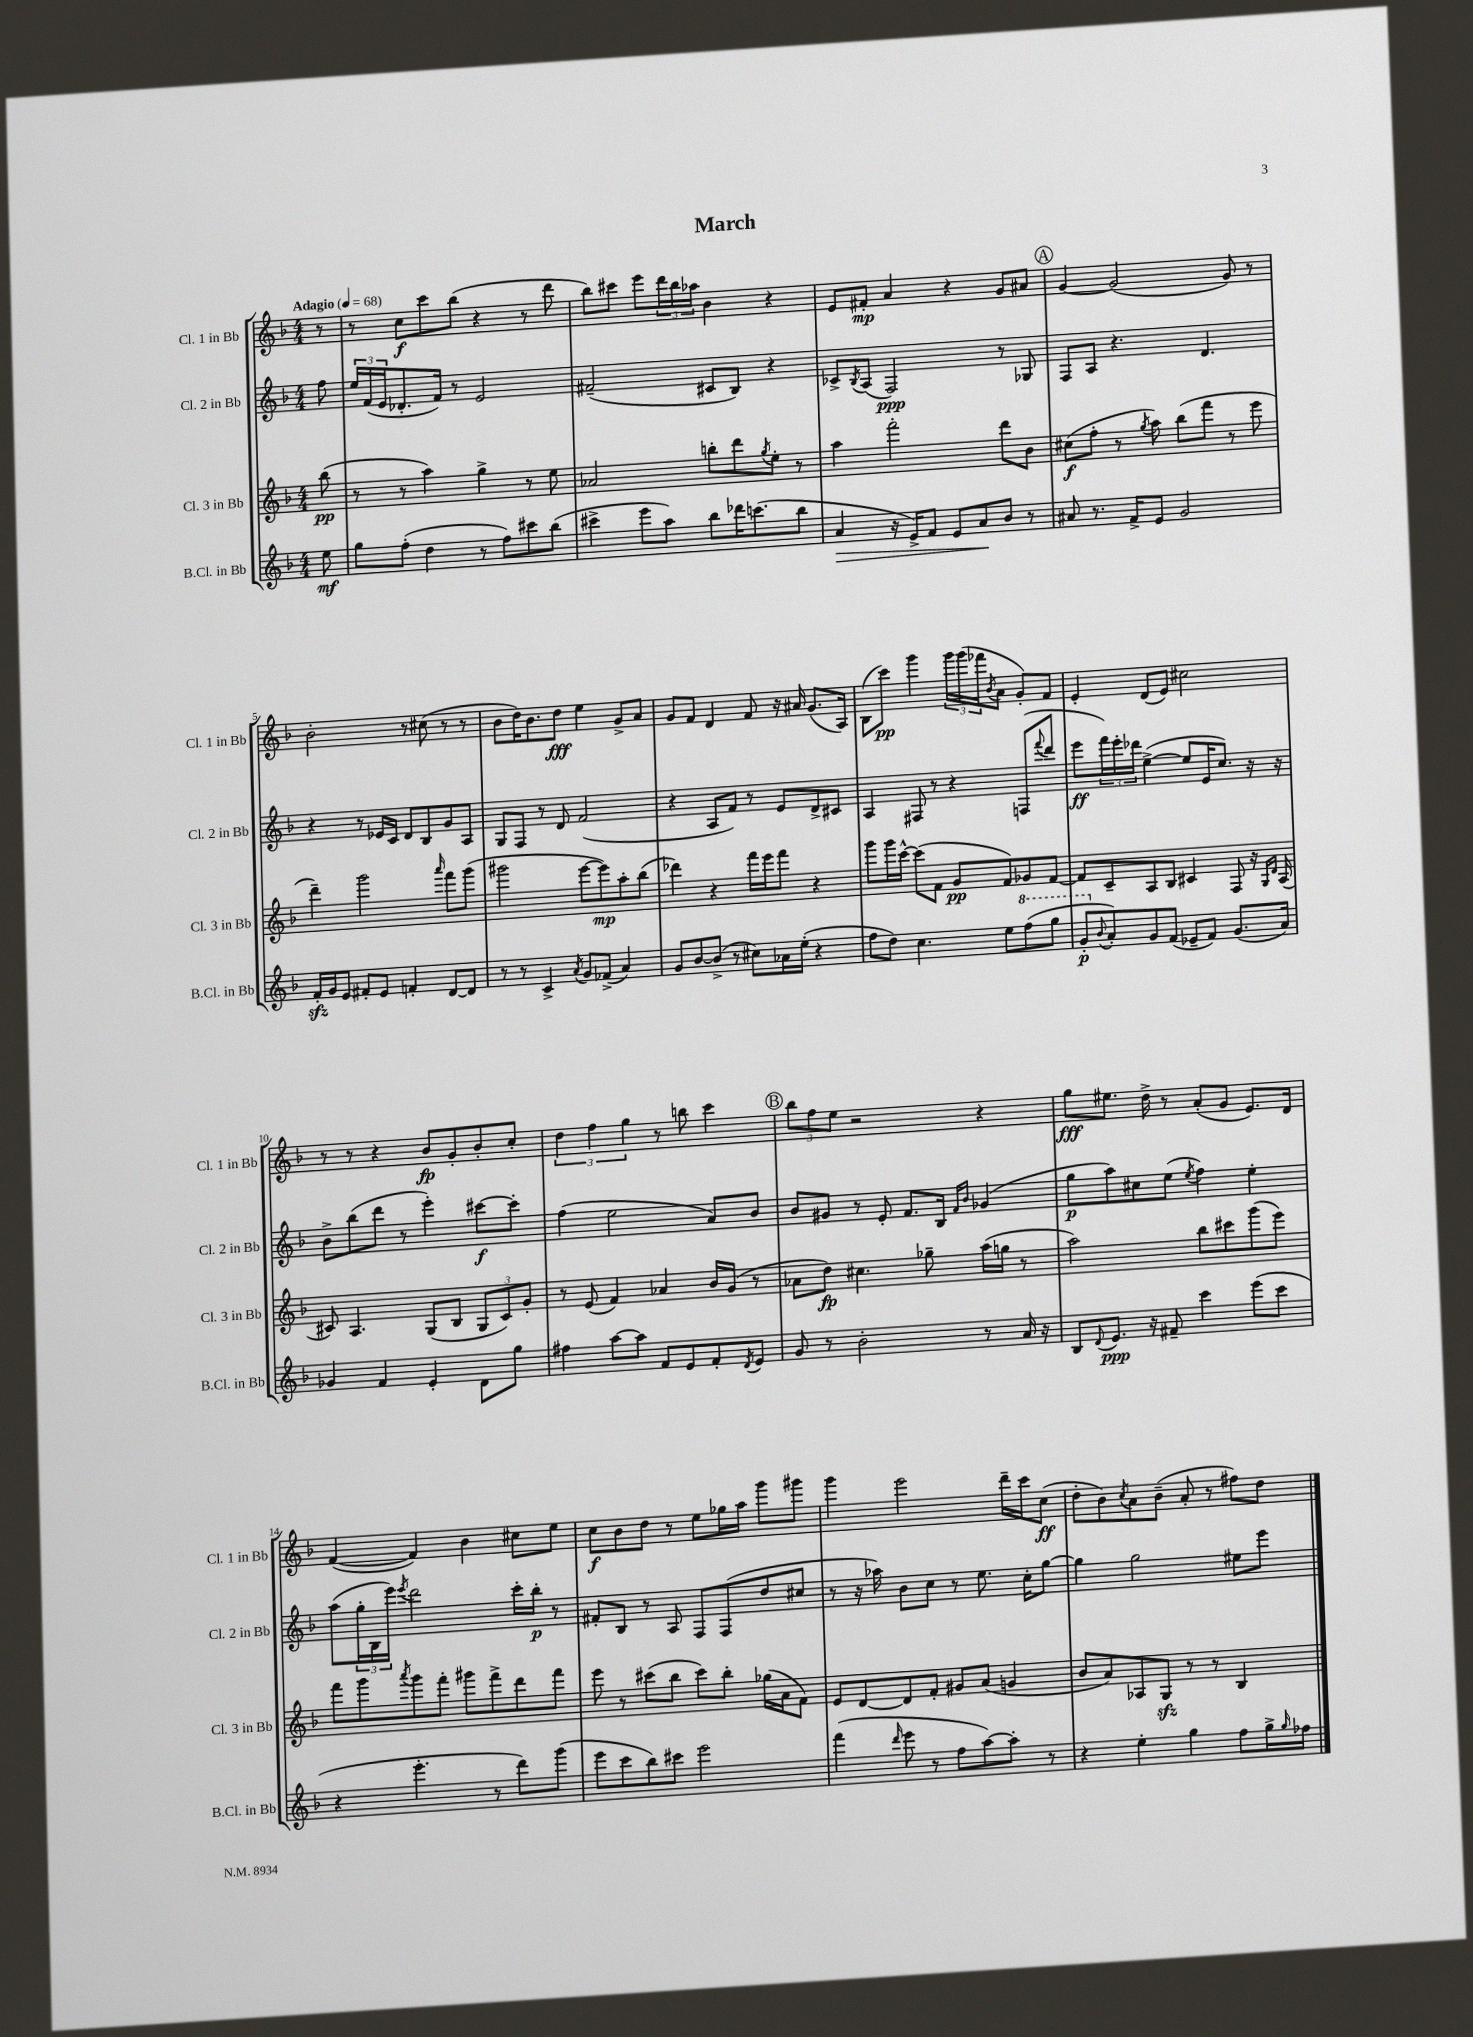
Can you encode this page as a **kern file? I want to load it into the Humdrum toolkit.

**kern	**dynam	**kern	**dynam	**kern	**dynam	**kern	**dynam
*part4	*part4	*part3	*part3	*part2	*part2	*part1	*part1
*staff4	*staff4	*staff3	*staff3	*staff2	*staff2	*staff1	*staff1
*I"B.Cl. in Bb	*	*I"Cl. 3 in Bb	*	*I"Cl. 2 in Bb	*	*I"Cl. 1 in Bb	*
*I'B.Cl. in Bb	*	*I'Cl. 3 in Bb	*	*I'Cl. 2 in Bb	*	*I'Cl. 1 in Bb	*
*clefG2	*	*clefG2	*	*clefG2	*	*clefG2	*
*k[b-]	*	*k[b-]	*	*k[b-]	*	*k[b-]	*
*M4/4	*	*M4/4	*	*M4/4	*	*M4/4	*
*MM68	*	*MM68	*	*MM68	*	*MM68	*
=	=	=	=	=	=	=	=
!	!	!	!	!	!	!LO:TX:a:B:t=Adagio	!
8ee\	mf	(8bb-\	pp	8ff\	.	8r	.
=1	=1	=1	=1	=1	=1	=1	=1
8gg\L	.	8r	.	24ee/LL	.	8r	.
.	.	.	.	(24f/	.	.	.
.	.	.	.	24e/J	.	.	.
(8ff'\J	.	8r	.	8.d-X'/	.	8cc\L	f
4dd\	.	4aa\)	.	.	.	8ccc\	.
.	.	.	.	16f/Jk)	.	.	.
.	.	.	.	8r	.	(8bb-\J	.
8r	.	4gg^\	.	2e/	.	4r	.
8ff\L)	.	.	.	.	.	.	.
8ccc#X\	.	8r	.	.	.	8r	.
(8bb-\J	.	8ee\	.	.	.	8ddd\	.
=2	=2	=2	=2	=2	=2	=2	=2
4ccc#X^\	.	2a-X/	.	(2f#X~/	.	8bb-\L)	.
.	.	.	.	.	.	8ccc#X\J	.
8eee\L	.	.	.	.	.	8eee\L	.
8aa\J)	.	.	.	.	.	24ddd\L	.
.	.	.	.	.	.	24bb-\	.
.	.	.	.	.	.	24aa-X\JJ	.
8bb-\L	.	8bbn'\L	.	8c#X/L	.	4b-\	.
16ddd-X\K	.	8ddd\	.	8B-/J)	.	.	.
(8.cccn\	.	.	.	.	.	.	.
.	.	8qgg/	.	.	.	.	.
.	.	8ee'\J	.	4r	.	4r	.
8bb-\J	.	8r	.	.	.	.	.
=3	=3	=3	=3	=3	=3	=3	=3
!	!LO:HP:b	!	!	!	!	!	!
4a/	>	4aa\	.	8c-X^/L	.	8e/L	.
.	.	.	.	8qB-/	.	.	.
.	.	.	.	(8A/J	.	8f#X'/J	mp
16r	.	2fff'\	.	2F/)	ppp	4a/	.
16e^/KL)	.	.	.	.	.	.	.
8f/J	.	.	.	.	.	.	.
8e/L	.	.	.	.	.	4r	.
8a/	.	.	.	.	.	.	.
8b-/J	]	8ddd\L	.	8r	.	8g/L	.
8r	.	8b-\J	.	8G-X/	.	8a#X/J	.
!!LO:REH:place=s1:t=A
=4	=4	=4	=4	=4	=4	=4	=4
8a#X/	.	(8cc#X\L	f	8F/L	.	[4g/	.
8.r	.	8ff'\J	.	8A/J	.	.	.
.	.	8r	.	4.r	.	(2g/]	.
16f^/KL	.	.	.	.	.	.	.
.	.	8qgg/	.	.	.	.	.
8e/J	.	8aa\)	.	.	.	.	.
2g/	.	(8bb-\L	.	.	.	.	.
.	.	8fff\J	.	4.d/	.	.	.
.	.	8r	.	.	.	8g/)	.
.	.	8eee\	.	.	.	8r	.
!!LO:LB:g=z
=5	=5	=5	=5	=5	=5	=5	=5
16fzz'/LL	.	4ddd~\)	.	4r	.	2b-'\	.
16g/J	.	.	.	.	.	.	.
8e/J	.	.	.	.	.	.	.
8f#X'/L	.	2ggg\	.	8r	.	.	.
8e/J	.	.	.	16e-X/LL	.	.	.
.	.	.	.	16c/JJ	.	.	.
4fn'/	.	.	.	8d/L	.	8r	.
.	.	.	.	8B-/	.	(8cc#X\	.
.	.	16qqaaa/	.	.	.	.	.
[8d/L	.	8fff\L	.	8g/	.	8r	.
8d/J]	.	(8ggg\J	.	8A/J	.	8r	.
=6	=6	=6	=6	=6	=6	=6	=6
8r	.	2ggg#X\	.	8G/L	.	8b-\L	.
8r	.	.	.	8F/J	.	16dd\K)	.
.	.	.	.	.	.	8.b-\	.
4c^/	.	.	.	8r	.	.	.
.	.	.	.	8d/	.	8dd\J	fff
8qa/	.	.	.	.	.	.	.
8g/L	.	[8eee\L	.	(2f/	.	4ee\	.
(8f-X^/J	.	8eee\])	mp	.	.	.	.
4a/)	.	8aa'\	.	.	.	8g^/L	.
.	.	(8bb-\J	.	.	.	8a/J	.
=7	=7	=7	=7	=7	=7	=7	=7
8g/L	.	4ddd-X\)	.	4r	.	8g/L	.
[8b-/	.	.	.	.	.	8f/J	.
(8b-^/J]	.	4r	.	8A/L	.	4d/	.
8r	.	.	.	8f/J)	.	.	.
8cc#X\L)	.	16fff\LL	.	8r	.	8f/	.
.	.	16eee\J	.	.	.	.	.
16a-X\L	.	8fff\J	.	8e/L	.	16r	.
(16ee'\JJ	.	.	.	.	.	16a#X/	.
4r	.	4r	.	8d^/	.	(8.g/L	.
.	.	.	.	8c#X/J	.	.	.
.	.	.	.	.	.	16A/Jk)	.
=8	=8	=8	=8	=8	=8	=8	=8
8ff\L	.	8ggg\L	.	4A/	.	(8B-\L	.
8dd\J)	.	16ggg\L	.	.	.	8ccc\J)	pp
.	.	[16ccc^^\JJ	.	.	.	.	.
4.cc\	.	(8ccc\L]	.	8F#X/	.	4ggg\	.
.	.	8f\J	.	8r	.	.	.
.	.	8g/L	pp	4r	.	24ggg\LL	.
.	.	.	.	.	.	(24ggg\	.
.	.	.	.	.	.	24fff-X\J	.
.	.	.	.	.	.	8qb-/	.
8ee\L	.	8f/)	.	.	.	8a\J	.
*8va	*	*	*	*	*	*	*
(8fff\	.	8g-X/	.	(8Fn/L	.	8g'/L)	.
.	.	.	.	8qqfff/	.	.	.
8ggg\J	.	[8f/J	.	8ddd/J	.	8f/J	.
=9	=9	=9	=9	=9	=9	=9	=9
8gg'/L	p	8f/L]	.	8eee\L	ff	4e'/	.
*X8va	*	*	*	*	*	*	*
8qqb-/	.	.	.	.	.	.	.
8a'/)	.	8c~/	.	24fff\L)	.	.	.
.	.	.	.	24eee'\	.	.	.
.	.	.	.	24ddd-X\JJ	.	.	.
8g/	.	8A/	.	([4ee^\	.	(8d/L	.
(8f/J	.	8B-/J	.	.	.	8e/J)	.
8e-X~/L	.	4c#X/	.	8ee/L]	.	2cc#X\	.
8f/J)	.	.	.	16e/K	.	.	.
.	.	.	.	8.cc/J)	.	.	.
(8.g/L	.	8F/	.	.	.	.	.
.	.	16r	.	16r	.	.	.
.	.	16qqG/LL	.	.	.	.	.
.	.	16qqd/JJ	.	.	.	.	.
16a/Jk)	.	(16A/	.	16r	.	.	.
!!LO:LB:g=z
=10	=10	=10	=10	=10	=10	=10	=10
4g-X/	.	8c#X/)	.	8b-^\L	.	8r	.
.	.	4.A/	.	(8bb-\	.	8r	.
4f/	.	.	.	8ddd\J	.	4r	.
.	.	.	.	8r	.	.	.
4e'/	.	(8G/L	.	4eee'\)	.	8b-/L	fp
.	.	8B-/J	.	.	.	8g'/	.
8d\L	.	12G/L	.	[8ccc#X\L	f	8b-'/	.
.	.	12c#/)	.	.	.	.	.
8gg\J	.	.	.	8ccc#'\J]	.	8cc'/J	.
.	.	12g'/J	.	.	.	.	.
=11	=11	=11	=11	=11	=11	=11	=11
4ff#X\	.	8r	.	(4ff\	.	6dd\	.
.	.	(8e/	.	.	.	.	.
.	.	.	.	.	.	6ff\	.
[8aa\L	.	4f/)	.	2ee\	.	.	.
.	.	.	.	.	.	6gg\	.
8aa\J]	.	.	.	.	.	.	.
8f/L	.	4a-X/	.	.	.	8r	.
8e/	.	.	.	.	.	8bbn\	.
8f'/	.	16b-/LL	.	8a/L)	.	4ccc\	.
.	.	(16g/JJ	.	.	.	.	.
8qd/	.	.	.	.	.	.	.
8e/J	.	8r	.	8b-/J	.	.	.
!!LO:REH:place=s1:t=B
=12	=12	=12	=12	=12	=12	=12	=12
8g/	.	8a-X\L	.	8b-/L	.	12bb-\L	.
.	.	.	.	.	.	12ff\	.
8r	.	8dd\J)	fp	8g#X/J	.	.	.
.	.	.	.	.	.	12ee\J	.
2b-'\	.	4.cc#X\	.	8r	.	2r	.
.	.	.	.	8e'/	.	.	.
.	.	.	.	8.f/L	.	.	.
.	.	8gg-X~\	.	.	.	.	.
.	.	.	.	16B-/Jk	.	.	.
.	.	.	.	16qqf/LL	.	.	.
.	.	.	.	16qqb-/JJ	.	.	.
8r	.	(16aa\LL	.	(4g-X/	.	4r	.
.	.	16ggn\JJ	.	.	.	.	.
16a/	.	8r	.	.	.	.	.
16r	.	.	.	.	.	.	.
=13	=13	=13	=13	=13	=13	=13	=13
8B-/L	.	2aa\)	.	8gg\L	p	8gg\L	fff
8qqd/	.	.	.	.	.	.	.
8.e/J	ppp	.	.	8aa\)	.	8.ee#X\J	.
.	.	.	.	8cc#X\	.	.	.
16r	.	.	.	.	.	16dd^\	.
8f#X~/	.	.	.	(8ee\J	.	8r	.
.	.	.	.	8qee/	.	.	.
4ccc\	.	8bb-\L	.	4ff\)	.	(8a'/L	.
.	.	8ccc#X\	.	.	.	8g/J	.
(8eee\L	.	(8ggg\	.	4ee'\	.	8.e/L)	.
8ccc\J	.	8eee\J)	.	.	.	.	.
.	.	.	.	.	.	16d/Jk	.
!!LO:LB:g=z
=14	=14	=14	=14	=14	=14	=14	=14
4r	.	8fff\L	.	(8aa\L	.	([4f/	.
.	.	8ggg\	.	24gg'\L	.	.	.
.	.	.	.	24B-\	.	.	.
.	.	.	.	24eee\JJ)	.	.	.
.	.	8qaaa/	.	8qeee/	.	.	.
4.eee'\	.	8ggg\	.	2ddd\	.	4f/])	.
.	.	8fff'\J	.	.	.	.	.
.	.	8ggg#X\L	.	.	.	4b-\	.
8r	.	8fff^\	.	.	.	.	.
8ddd\L)	.	8ddd\	.	16ccc'\LL	.	8cc#X\L	.
.	.	.	.	16bb-'\JJ	p	.	.
(8ggg\J	.	8fff\J	.	8r	.	8ee\J	.
=15	=15	=15	=15	=15	=15	=15	=15
8eee\L	.	8eee\	.	8f#X'/L	.	8cc\L	f
8ccc\	.	8r	.	8B-/J	.	8b-\	.
8bb-\)	.	(8ccc#X\L	.	8r	.	8dd\J	.
8ccc#X\J	.	8bb-\J	.	8A/	.	8r	.
2eee\	.	8ccc#\L)	.	8F/L	.	8ee\L	.
.	.	8bb-'\J	.	(8F/	.	16gg-X\L	.
.	.	.	.	.	.	16aa\JJ	.
.	.	(16gg-X\LL	.	8dd/	.	8ggg\L	.
.	.	16a\J	.	.	.	.	.
.	.	8f\J)	.	8cc#X/J	.	8ggg#X\J	.
=16	=16	=16	=16	=16	=16	=16	=16
(4fff\	.	8e/L	.	8r	.	4ggg\	.
.	.	[8d/	.	16r	.	.	.
.	.	.	.	16aa-X\)	.	.	.
16qqddd/	.	.	.	.	.	.	.
8eee\	.	8d/]	.	8b-\L	.	2eee\	.
8r	.	8f'/J	.	8cc\J	.	.	.
8ff\L	.	8g#X/L	.	8r	.	.	.
[8aa\)	.	(8a/J	.	8.ee\	.	.	.
8aa'\J]	.	4gn/	.	.	.	16ddd~\LL	.
.	.	.	.	16cc'\KL	.	16ccc\J	.
8r	.	.	.	[8gg\J	.	(8cc\J	ff
=17	=17	=17	=17	=17	=17	=17	=17
4r	.	8b-/L	.	4gg\]	.	8dd'\L	.
.	.	8a/)	.	.	.	8b-\)	.
.	.	.	.	.	.	8qcc/	.
4ee'\	.	8A-X/	.	2gg\	.	8a\	.
.	.	8Gzz/J	.	.	.	(8b-~\J	.
4gg\	.	8r	.	.	.	8a'/	.
.	.	8r	.	.	.	8r	.
8ff\L	.	4B-/	.	8ee#X\L	.	8ff#X\L)	.
16gg^\L	.	.	.	8eee\J	.	8dd\J	.
16qqgg/	.	.	.	.	.	.	.
16ff-X\JJ	.	.	.	.	.	.	.
==	==	==	==	==	==	==	==
*-	*-	*-	*-	*-	*-	*-	*-
